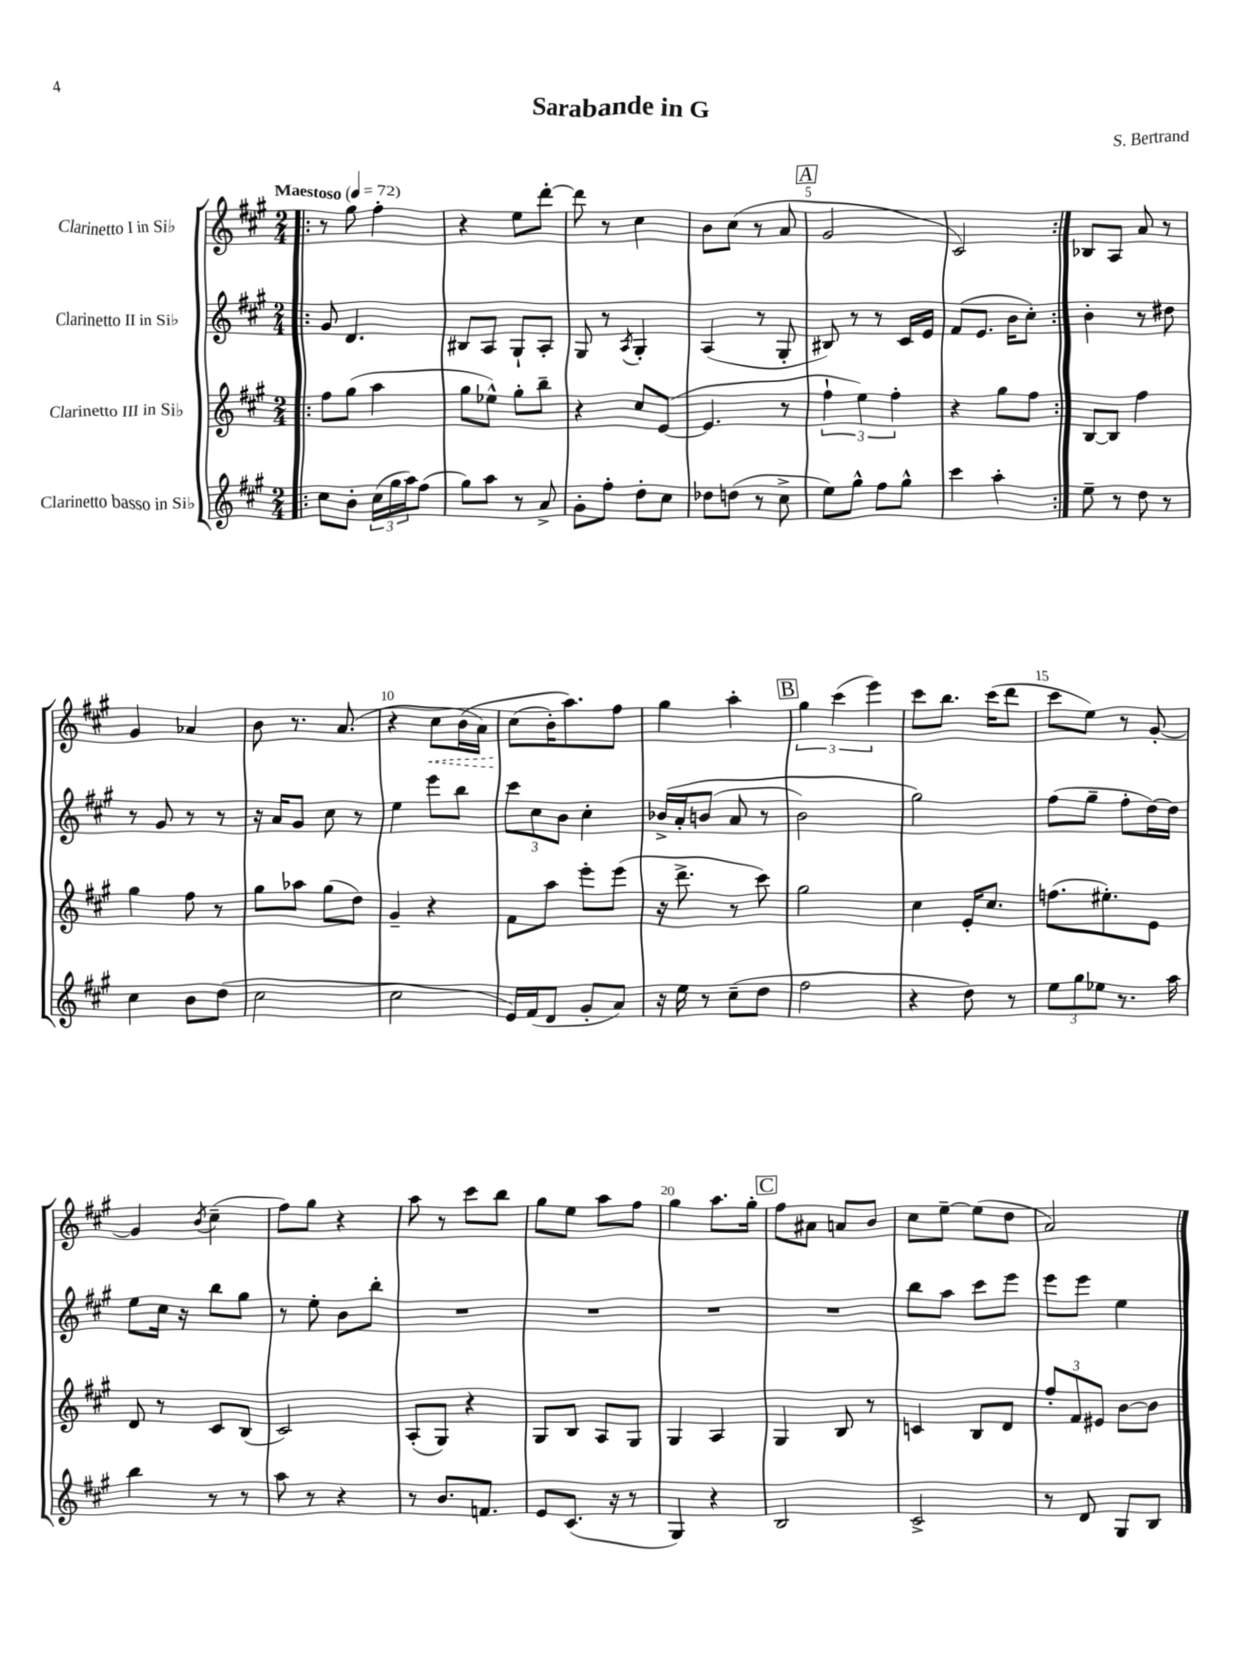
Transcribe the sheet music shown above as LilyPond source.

\header { title = "Sarabande in G" composer = "S. Bertrand" }
<<
\new StaffGroup <<
\new Staff = "s0" \with { instrumentName = "Clarinetto I in Sib" } {
    \clef treble \key a \major \numericTimeSignature \time 2/4 \tempo "Maestoso" 4 = 72
    \repeat volta 2 { \bar ".|:" r8 gis''8 fis''4-. |
    r4 e''8 d'''8~-. |
    d'''8 r8 cis''4 |
    b'8 cis''8( r8 a'8 |
    \mark \markup { \box "A" } gis'2 |
    cis'2) | }
    bes8 a8 a'8 r8 |
    gis'4 aes'4 |
    b'8 r8. a'8.( |
    r4 \once \override Hairpin.style = #'dashed-line cis''8\< b'16\( a'16) |
    cis''8\!( b'16-.) a''8.\) fis''8 |
    gis''4 a''4-. |
    \mark \markup { \box "B" } \tuplet 3/2 { gis''4 cis'''4( e'''4) } |
    cis'''8 b''8. cis'''16( d'''8 |
    cis'''8 e''8) r8 gis'8~-. |
    gis'4 \acciaccatura { b'8 } cis''4--( |
    fis''8) gis''8 r4 |
    a''8 r8 cis'''8 b''8 |
    gis''8 e''8 a''8 fis''8 |
    gis''4 a''8. gis''16-. |
    \mark \markup { \box "C" } fis''8 ais'8 a'8 b'8 |
    cis''8 e''8~-- e''8( d''8 |
    a'2) \bar "|." |
}
\new Staff = "s1" \with { instrumentName = "Clarinetto II in Sib" } {
    \clef treble \key a \major \numericTimeSignature \time 2/4
    \repeat volta 2 { \bar ".|:" gis'8 d'4. |
    bis8 a8 gis8-! a8-. |
    gis8 r8 \acciaccatura { a8 } gis4-. |
    a4( r8 gis8-. |
    \mark \markup { \box "A" } bis8) r8 r8 cis'16 e'16 |
    fis'8( e'8. b'16 cis''8-.) | }
    b'4-. r8 dis''8 |
    r8 gis'8 r8 r8 |
    r16 a'16 gis'8 cis''8 r8 |
    e''4 e'''8 b''8 |
    \tuplet 3/2 { cis'''8 cis''8 b'8 } cis''4-. |
    bes'16->\( a'16-. b'8( a'8 r8 |
    \mark \markup { \box "B" } b'2) |
    gis''2\) |
    fis''8( gis''8-- fis''8-. d''16~) d''16 |
    e''8 cis''16 r16 b''8 gis''8 |
    r8 e''8-. b'8 b''8-. |
    R2 |
    R2 |
    R2 |
    \mark \markup { \box "C" } R2 |
    b''8 a''8 cis'''8 e'''8 |
    e'''8 e'''8 e''4 \bar "|." |
}
\new Staff = "s2" \with { instrumentName = "Clarinetto III in Sib" } {
    \clef treble \key a \major \numericTimeSignature \time 2/4
    \repeat volta 2 { \bar ".|:" fis''8 gis''8( a''4 |
    gis''8 ees''8-^) gis''8-. b''8-- |
    r4 cis''8 e'8~( |
    e'4. r8 |
    \mark \markup { \box "A" } \tuplet 3/2 { fis''4-! e''4) fis''4-. } |
    r4 gis''8 fis''8 | }
    b8~ b8 fis''4 |
    gis''4 fis''8 r8 |
    gis''8 aes''8 gis''8( d''8) |
    gis'4-- r4 |
    fis'8 a''8 e'''8-. e'''8( |
    r16 d'''8.-> r8 cis'''8) |
    \mark \markup { \box "B" } gis''2 |
    cis''4 e'16-. cis''8. |
    f''8.( eis''8.-.) e'8 |
    d'8 r8 cis'8 b8( |
    cis'2) |
    a8-.( gis8) r4 |
    gis8 b8 a8 gis8 |
    gis4 a4 |
    \mark \markup { \box "C" } gis4 b8 r8 |
    c'4 b8 d'8 |
    \tuplet 3/2 { fis''8-. fis'8 eis'8 } b'8~ b'8 \bar "|." |
}
\new Staff = "s3" \with { instrumentName = "Clarinetto basso in Sib" } {
    \clef treble \key a \major \numericTimeSignature \time 2/4
    \repeat volta 2 { \bar ".|:" cis''8 b'8-. \tuplet 3/2 { cis''16( gis''16 a''16) } fis''8( |
    gis''8) a''8 r8 a'8-> |
    gis'8-. fis''8-. d''8-. cis''8 |
    des''8 d''8( r8 cis''8-> |
    \mark \markup { \box "A" } e''8) gis''8-^ fis''8 gis''8-^ |
    cis'''4 a''4-. | }
    e''8-- r8 d''8 r8 |
    cis''4 b'8 d''8( |
    cis''2 |
    cis''2 |
    e'16) fis'16( d'8 gis'8-. a'8) |
    r16 e''16 r8 cis''8--( d''8 |
    \mark \markup { \box "B" } fis''2 |
    r4 d''8) r8 |
    \tuplet 3/2 { e''8 gis''8 ees''8 } r8. a''16 |
    b''4 r8 r8 |
    a''8 r8 r4 |
    r8 b'8. f'8. |
    e'8 cis'8.( r16 r8 |
    gis4) r4 |
    \mark \markup { \box "C" } b2 |
    cis'2-> |
    r8 d'8 gis8 b8 \bar "|." |
}
>>
>>
\layout { \context { \Score \override BarNumber.break-visibility = ##(#f #t #t) barNumberVisibility = #(every-nth-bar-number-visible 5) } }
